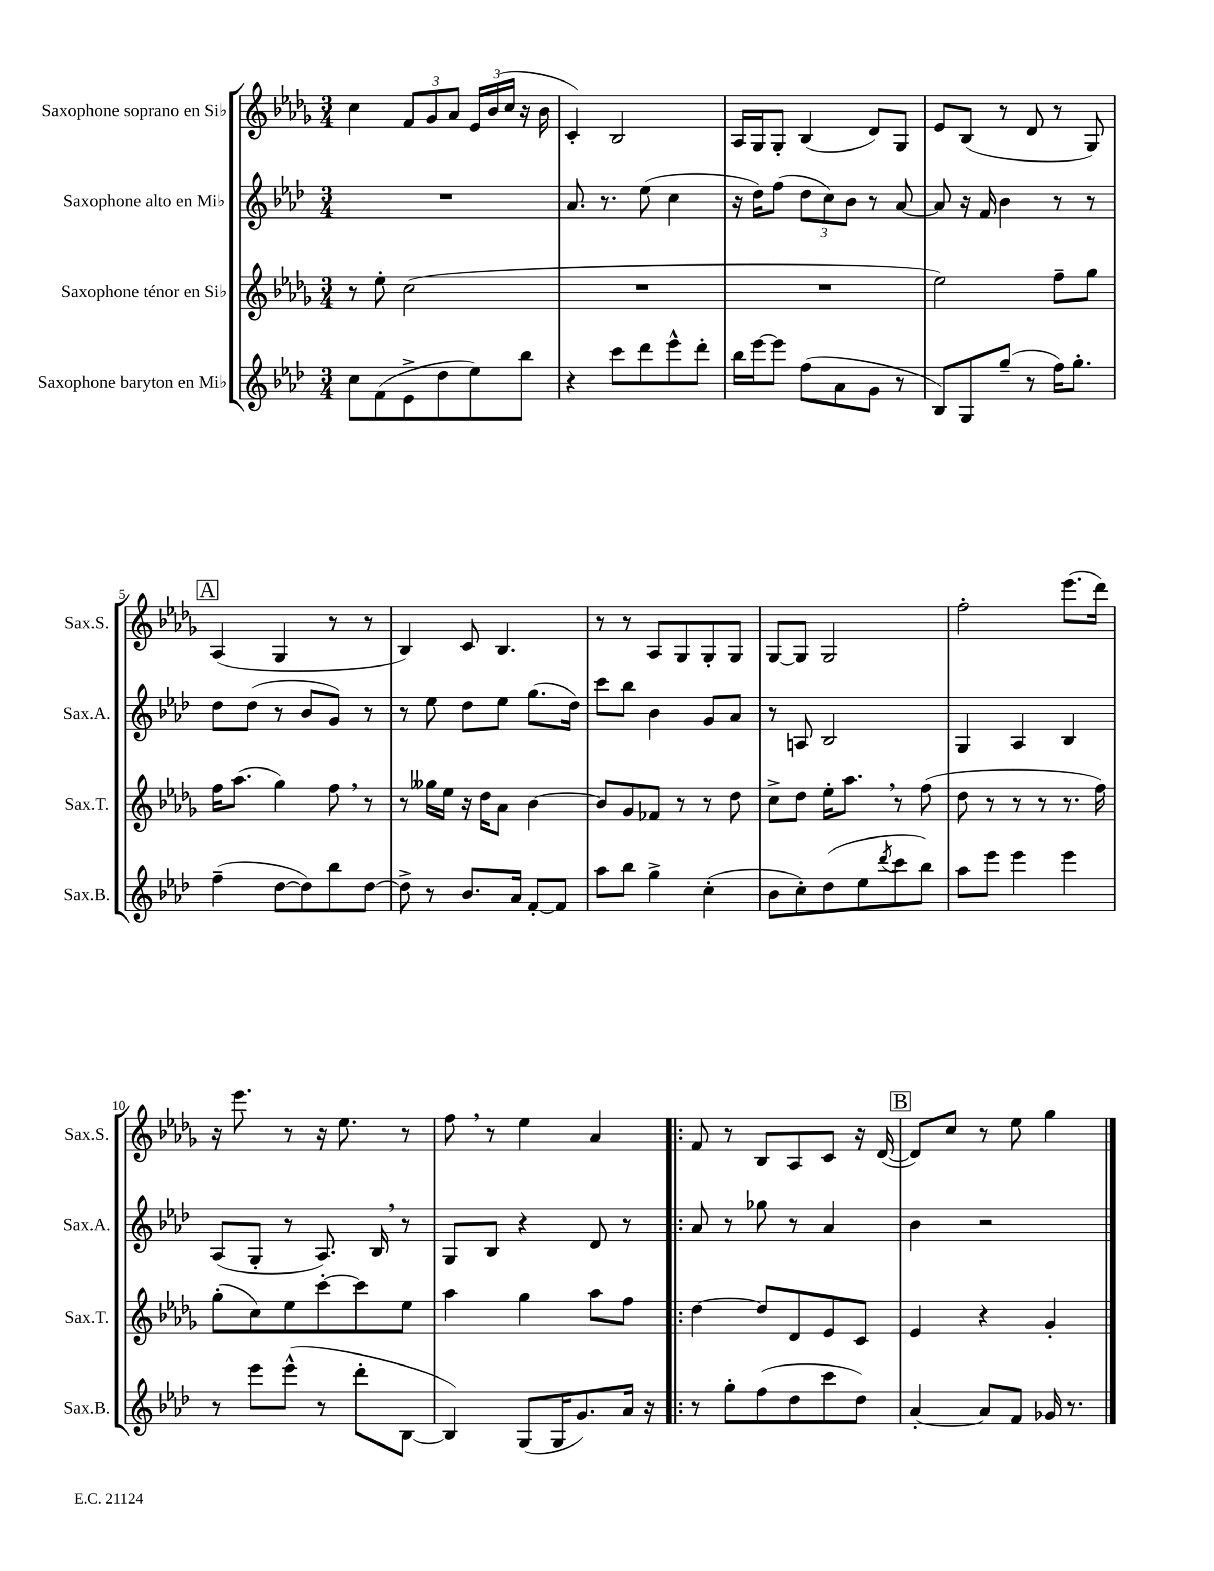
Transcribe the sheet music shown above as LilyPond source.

<<
\new StaffGroup <<
\new Staff = "s0" \with { instrumentName = "Saxophone soprano en Sib" shortInstrumentName = "Sax.S." } {
    \clef treble \key des \major \numericTimeSignature \time 3/4
    c''4 \tuplet 3/2 { f'8 ges'8 aes'8 } \tuplet 3/2 { ees'16 bes'16( c''16 } r16 bes'16 |
    c'4-.) bes2 |
    aes16 ges16 ges8-. bes4( des'8) ges8 |
    ees'8 bes8( r8 des'8 r8 ges8) |
    \mark \markup { \box "A" } aes4( ges4 r8 r8 |
    bes4) c'8 bes4. |
    r8 r8 aes8 ges8 ges8-. ges8 |
    ges8~ ges8 ges2 |
    f''2-. ees'''8.( des'''16) |
    r16 ees'''8. r8 r16 ees''8. r8 |
    f''8 \breathe r8 ees''4 aes'4 |
    \bar ".|:" f'8 r8 bes8 aes8 c'8 r16 des'16~( |
    \mark \markup { \box "B" } des'8) c''8 r8 ees''8 ges''4 \bar "|." |
}
\new Staff = "s1" \with { instrumentName = "Saxophone alto en Mib" shortInstrumentName = "Sax.A." } {
    \clef treble \key aes \major \numericTimeSignature \time 3/4
    R2. |
    aes'8. r8. ees''8( c''4 |
    r16 des''16) f''8( \tuplet 3/2 { des''8 c''8) bes'8 } r8 aes'8~ |
    aes'8 r16 f'16 bes'4 r8 r8 |
    \mark \markup { \box "A" } des''8 des''8( r8 bes'8 g'8) r8 |
    r8 ees''8 des''8 ees''8 g''8.( des''16) |
    c'''8 bes''8 bes'4 g'8 aes'8 |
    r8 a8 bes2 |
    g4 aes4 bes4 |
    aes8( g8-. r8 aes8.) bes16 \breathe r8 |
    g8 bes8 r4 des'8 r8 |
    \bar ".|:" aes'8 r8 ges''8 r8 aes'4 |
    \mark \markup { \box "B" } bes'4 r2 \bar "|." |
}
\new Staff = "s2" \with { instrumentName = "Saxophone ténor en Sib" shortInstrumentName = "Sax.T." } {
    \clef treble \key des \major \numericTimeSignature \time 3/4
    r8 ees''8-. c''2( |
    R2. |
    R2. |
    ees''2) f''8-- ges''8 |
    \mark \markup { \box "A" } f''16 aes''8.( ges''4) f''8 \breathe r8 |
    r8 geses''16 ees''16 r16 des''16 aes'8 bes'4~ |
    bes'8 ges'8 fes'8 r8 r8 des''8 |
    c''8-> des''8 ees''16-. aes''8. \breathe r8 f''8( |
    des''8 r8 r8 r8 r8. f''16) |
    ges''8-.( c''8) ees''8 c'''8~-. c'''8 ees''8 |
    aes''4 ges''4 aes''8 f''8 |
    \bar ".|:" des''4~ des''8 des'8 ees'8 c'8 |
    \mark \markup { \box "B" } ees'4 r4 ges'4-. \bar "|." |
}
\new Staff = "s3" \with { instrumentName = "Saxophone baryton en Mib" shortInstrumentName = "Sax.B." } {
    \clef treble \key aes \major \numericTimeSignature \time 3/4
    c''8 f'8( ees'8-> des''8 ees''8) bes''8 |
    r4 c'''8 des'''8 ees'''8-^ des'''8-. |
    bes''16 ees'''16~ ees'''8 f''8( aes'8 g'8 r8 |
    bes8) g8 g''8--( r8 f''16) g''8.-. |
    \mark \markup { \box "A" } f''4--( des''8~ des''8) bes''8 des''8~ |
    des''8-> r8 bes'8. aes'16 f'8~-. f'8 |
    aes''8 bes''8 g''4-> c''4-.( |
    bes'8 c''8-.) des''8( ees''8 \acciaccatura { des'''8 } c'''8 bes''8) |
    aes''8 ees'''8 ees'''4 ees'''4 |
    r8 ees'''8 ees'''8-^( r8 des'''8-. bes8~ |
    bes4) g8( g16 g'8.) aes'16 r16 |
    \bar ".|:" r8 g''8-. f''8( des''8 c'''8 des''8) |
    \mark \markup { \box "B" } aes'4~-. aes'8 f'8 ges'16 r8. \bar "|." |
}
>>
>>
